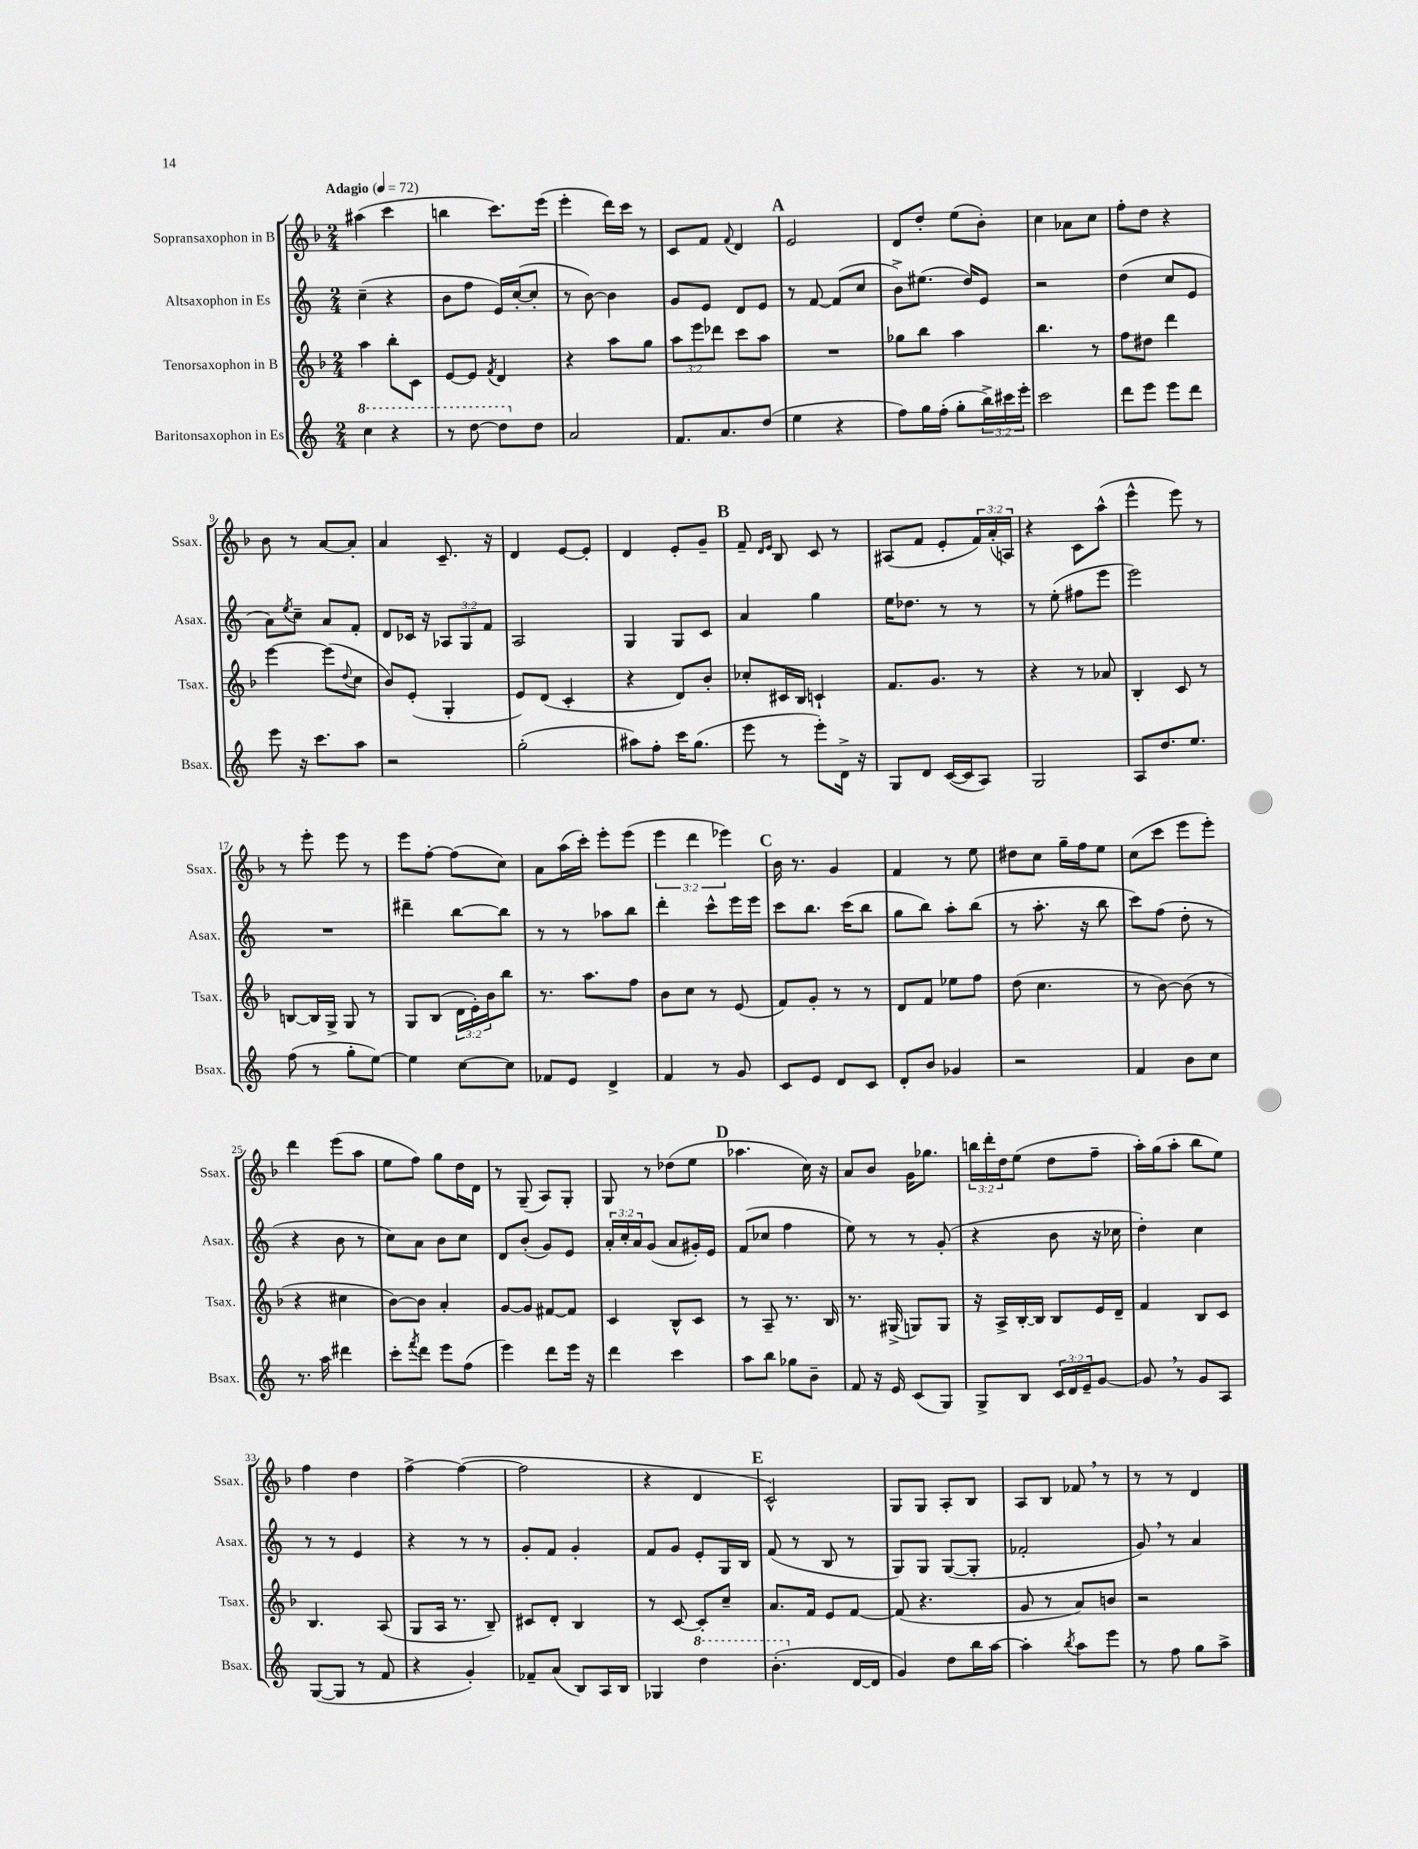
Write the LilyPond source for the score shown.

<<
\new StaffGroup <<
\new Staff = "s0" \with { instrumentName = "Sopransaxophon in B" shortInstrumentName = "Ssax." } {
    \clef treble \key f \major \numericTimeSignature \time 2/4 \override Staff.TupletNumber.text = #tuplet-number::calc-fraction-text \tempo "Adagio" 4 = 72
    ais''4( c'''4 |
    b''4 c'''8.) e'''16( |
    e'''4-. d'''16) c'''16 r8 |
    c'8 f'8 \appoggiatura { f'8 } d'4 |
    \mark \markup { \bold "A" } e'2 |
    d'8 d''8-. e''8( bes'8-.) |
    c''4 aes'8 c''8 |
    f''8-. d''8 r4 |
    bes'8 r8 a'8~ a'8-. |
    a'4 c'8.-- r16 |
    d'4 e'8~ e'8-. |
    d'4 e'8-. g'8-- |
    \mark \markup { \bold "B" } f'8-- \grace { d'16 e'16 } bes8 c'8 r8 |
    ais8( f'8 e'8-. \tuplet 3/2 { f'16) a'16-.( a16) } |
    r4 c'8 a''8-^( |
    e'''4-^ e'''8) r8 |
    r8 e'''8-. e'''8 r8 |
    e'''8 f''8~-. f''8( c''8) |
    a'8 a''16( c'''16-.) e'''8-. e'''8( |
    \tuplet 3/2 { e'''4 d'''4 ees'''4) } |
    \mark \markup { \bold "C" } bes'16 r8. g'4 |
    f'4 r8 e''8 |
    dis''8 c''8 g''16-- f''16 e''8 |
    c''8( c'''8 e'''8 e'''8-.) |
    d'''4 e'''8( a''8 |
    e''8 f''8) g''8 d''16 d'16 |
    r8 g8--( a8) g8-. |
    g8 r8 des''8( e''8 |
    \mark \markup { \bold "D" } aes''4. c''16) r16 |
    a'8 bes'8 g'16 ges''8. |
    \tuplet 3/2 { b''16 d'''16-. d''16 } e''8( d''8 f''8-- |
    a''16-.) g''16( a''8-. bes''8 e''8) |
    f''4 d''4 |
    f''4~-> f''4~( |
    f''2 |
    r4 d'4 |
    \mark \markup { \bold "E" } c'2-^) |
    g8 g8 a8-. bes8 |
    a8 bes8 fes'8 \breathe r8 |
    r8 r8 d'4 \bar "|." |
}
\new Staff = "s1" \with { instrumentName = "Altsaxophon in Es" shortInstrumentName = "Asax." } {
    \clef treble \key c \major \numericTimeSignature \time 2/4 \override Staff.TupletNumber.text = #tuplet-number::calc-fraction-text
    c''4--( r4 |
    b'8 f''8 e'16) c''16~-.( c''8-. |
    r8 b'8~) b'4 |
    g'8 e'8 d'8 e'8 |
    \mark \markup { \bold "A" } r8 f'8~ f'8( c''8 |
    b'8->) eis''8.( d''16) e'8 |
    r2 |
    d''4( c''8 e'8 |
    a'8) \acciaccatura { e''8 } c''8-- a'8 f'8-. |
    d'8 ces'16 r16 \tuplet 3/2 { aes8 g8 f'8 } |
    a2 |
    g4 g8 c'8 |
    \mark \markup { \bold "B" } a'4 g''4 |
    e''16 des''8. r8 r8 |
    r8 e''8-.( fis''8 e'''8 |
    e'''2) |
    R2 |
    dis'''4-- b''8~ b''8 |
    r8 r8 aes''8 b''8 |
    d'''4-. c'''8-^ e'''16 e'''16 |
    \mark \markup { \bold "C" } c'''8 b''8. c'''16( b''8 |
    g''8 b''8) a''8-. b''8( |
    r8 a''8.-. r16 b''8 |
    c'''8) f''8( d''8-. r8 |
    r4 b'8 r8 |
    c''8) a'8 b'8 c''8 |
    d'8 b'8-.( g'8) e'8 |
    \tuplet 3/2 { a'16-. c''16-. a'16 } g'8( a'8 gis'16-.) e'16 |
    \mark \markup { \bold "D" } f'8( ces''8 f''4 |
    e''8) r8 r8 g'8-.( |
    r4 b'8 r16 ces''16 |
    d''4-.) c''4 |
    r8 r8 e'4 |
    r4 r8 r8 |
    g'8-. f'8 g'4-. |
    f'8 g'8 e'8-. g16 b16 |
    \mark \markup { \bold "E" } f'8( r8 b8 r8 |
    g8) g8 g8~( g8-. |
    fes'2-. |
    g'8) \breathe r8 a'4 \bar "|." |
}
\new Staff = "s2" \with { instrumentName = "Tenorsaxophon in B" shortInstrumentName = "Tsax." } {
    \clef treble \key f \major \numericTimeSignature \time 2/4 \override Staff.TupletNumber.text = #tuplet-number::calc-fraction-text
    a''4 bes''8-. c'8 |
    e'8~ e'8 \acciaccatura { f'8 } d'4 |
    r4 a''8 g''8 |
    \tuplet 3/2 { a''8 e'''8 des'''8 } c'''8 a''8 |
    \mark \markup { \bold "A" } R2 |
    ges''8 bes''8 a''4 |
    bes''4. r8 |
    f''8 dis''8 d'''4 |
    e'''4~ e'''8( \appoggiatura { d''8 } c''8 |
    bes'8) e'8-.( g4-. |
    e'8) d'8( c'4-. |
    r4 d'8) bes'8-. |
    \mark \markup { \bold "B" } ces''8-. cis'16 bes16 c'4-! |
    f'8. g'8. r8 |
    r4 r8 aes'8 |
    bes4-. c'8 r8 |
    b8~ b16 g16-> g8 r8 |
    g8 bes8( \tuplet 3/2 { d'16 e'16-.) bes'16 } bes''8 |
    r8. a''8. f''8 |
    bes'8 c''8 r8 e'8( |
    \mark \markup { \bold "C" } f'8) g'8-. r8 r8 |
    d'8 f'8 ees''8 f''8 |
    d''8( c''4. |
    r8 bes'8~) bes'8( r8 |
    r4 cis''4 |
    bes'8~) bes'8 a'4-. |
    g'8~ g'8 fis'8~ fis'8 |
    c'4 bes8-^ c'8 |
    \mark \markup { \bold "D" } r8 a8-- r8. bes16 |
    r8. gis16->( g8) g8 |
    r16 a16-> bes16~-. bes16 bes8 e'16 d'16-- |
    f'4 bes8 c'8 |
    bes4. a8( |
    g8 a16 r8. bes8--) |
    cis'8 d'8-. bes4 |
    r8 c'8~ c'8-. c''8-- |
    \mark \markup { \bold "E" } a'8. f'16 e'8 f'8~ |
    f'8( r4. |
    g'8 r8 a'8) b'8 |
    r2 \bar "|." |
}
\new Staff = "s3" \with { instrumentName = "Baritonsaxophon in Es" shortInstrumentName = "Bsax." } {
    \clef treble \key c \major \numericTimeSignature \time 2/4 \override Staff.TupletNumber.text = #tuplet-number::calc-fraction-text
    \ottava #1 c'''4 r4 |
    r8 d'''8~ d'''8 \ottava #0 d''8 |
    a'2 |
    f'8. a'8. d''8( |
    \mark \markup { \bold "A" } e''4 r4 |
    f''8) g''16 f''16-.( g''8-. \tuplet 3/2 { b''16->) cis'''16 e'''16-. } |
    c'''2 |
    d'''8 e'''8 e'''8 d'''8 |
    e'''8 r16 c'''8. a''8 |
    r2 |
    g''2-.( |
    ais''8) f''8-. c'''16 g''8.( |
    \mark \markup { \bold "B" } e'''8 r8 e'''8-.) d'16-> r16 |
    g8 d'8 c'16~( c'16 a8) |
    g2 |
    a8 d''8. e''8. |
    f''8( r8 g''8-. e''8~) |
    e''4 c''8~ c''8 |
    fes'8 e'8 d'4-> |
    f'4 r8 g'8 |
    \mark \markup { \bold "C" } c'8 e'8 d'8 c'8 |
    d'8-. b'8 ges'4 |
    r2 |
    f'4 b'8 c''8 |
    r8. a''16 dis'''4 |
    c'''8-. \acciaccatura { f'''8 } d'''8 e'''8 f''8( |
    e'''4) d'''8 e'''16 r16 |
    d'''4 c'''4 |
    \mark \markup { \bold "D" } a''8 b''8 ges''8 b'8-- |
    f'8 r16 e'16 c'8( g8) |
    g8-> b8 \tuplet 3/2 { c'16 d'16 e'16-- } g'8~ |
    g'8 \breathe r8 g'8 a8 |
    g8~( g8 r8 f'8 |
    r4 g'4-.) |
    fes'8-- a'8( b8) a16 b16 |
    ges4 \ottava #1 d'''4 |
    \mark \markup { \bold "E" } b''4.-.( \ottava #0 d'16~ d'16 |
    g'4) d''8 b''16 a''16~ |
    a''4-. \acciaccatura { b''8 } a''8 e'''8 |
    r8 f''8 g''8 a''8-> \bar "|." |
}
>>
>>
